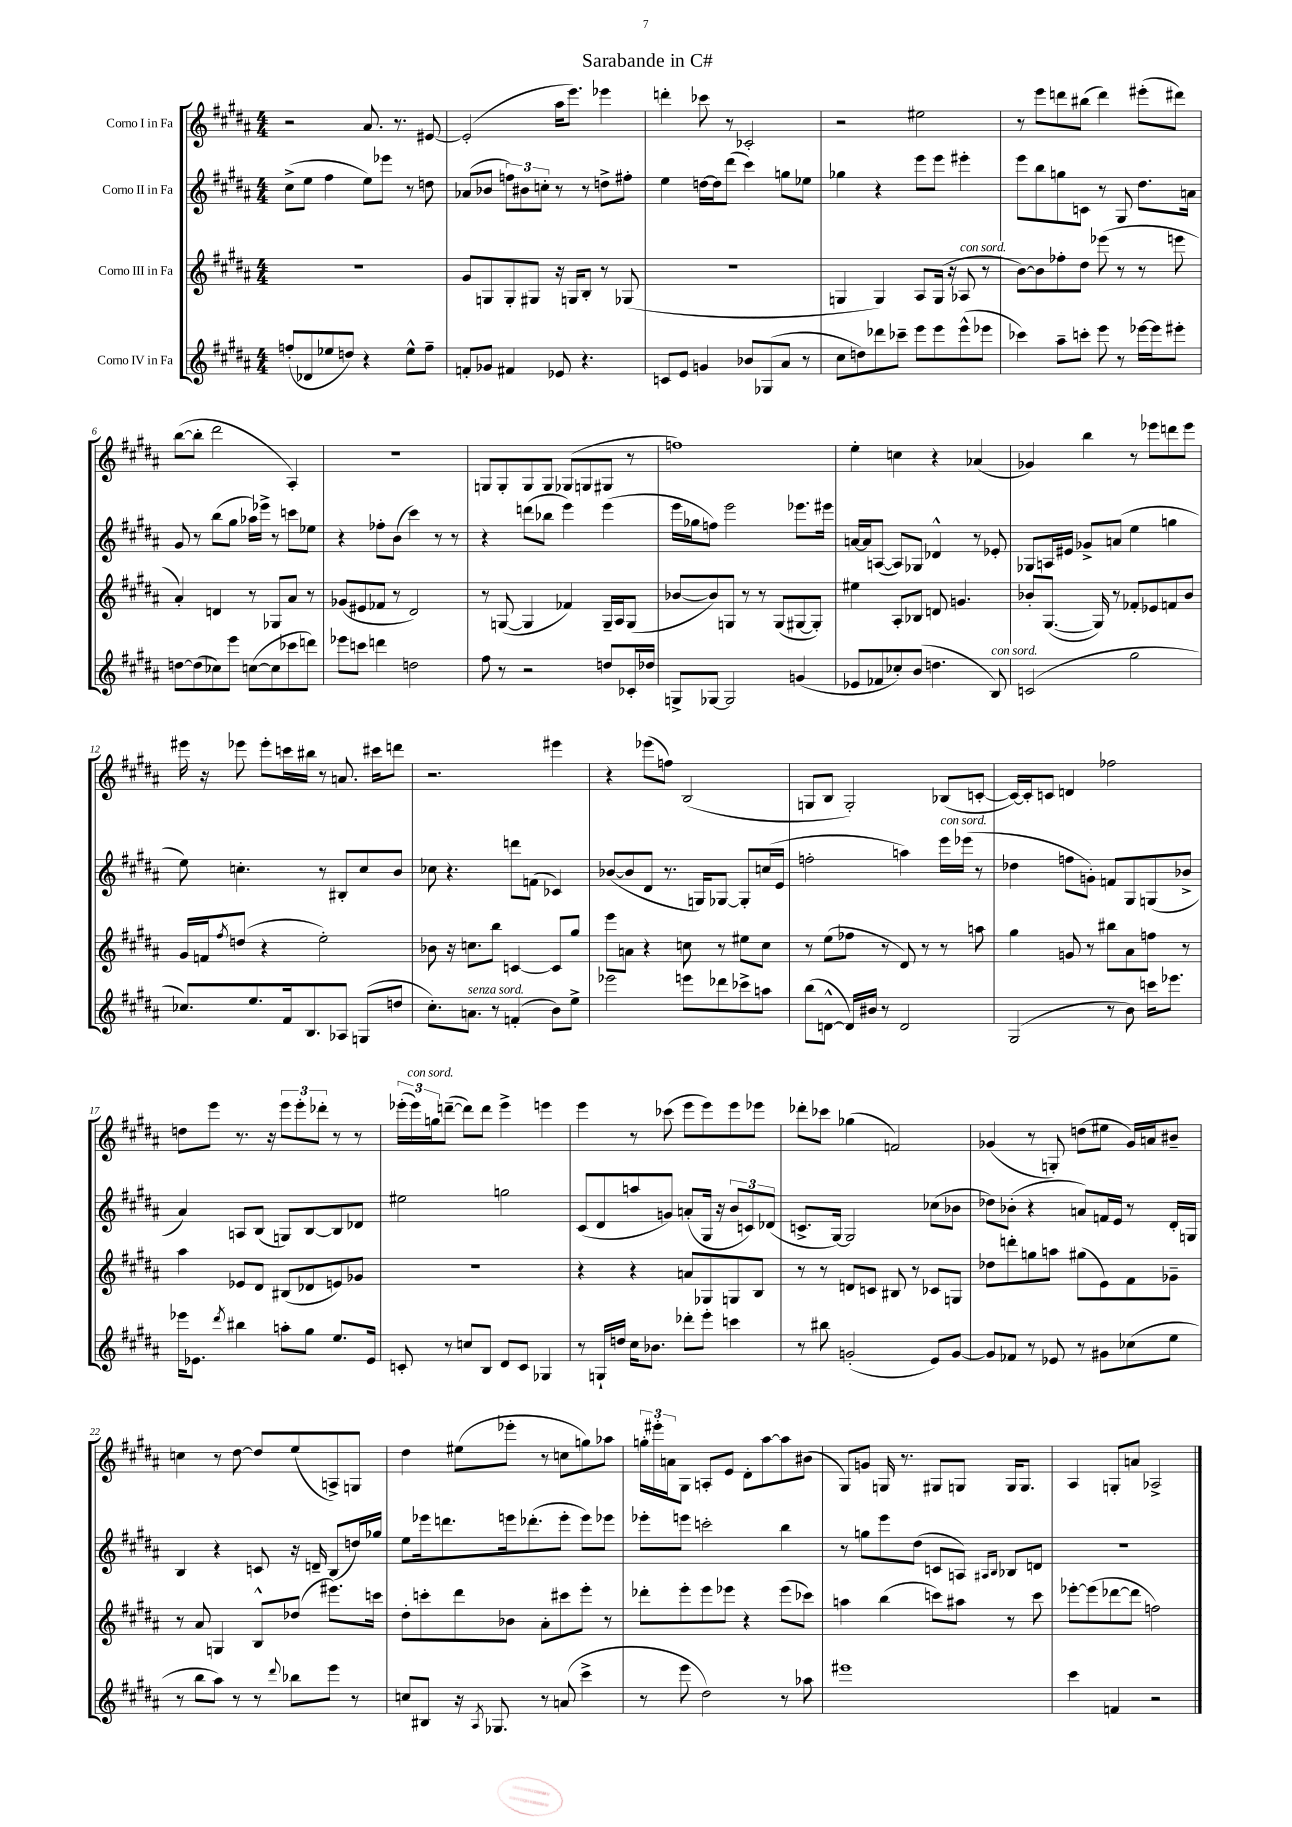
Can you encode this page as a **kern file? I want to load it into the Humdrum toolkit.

**kern	**kern	**kern	**kern
*staff4	*staff3	*staff2	*staff1
*clefG2	*clefG2	*clefG2	*clefG2
*k[f#c#g#d#a#]	*k[f#c#g#d#a#]	*k[f#c#g#d#a#]	*k[f#c#g#d#a#]
*M4/4	*M4/4	*M4/4	*M4/4
(8ff'	1r	(8cc#^	2r
8d-	.	8ee	.
8ee-	.	4ff#	.
8dd)	.	.	.
4r	.	8ee)	8.a#
.	.	8eee-	.
.	.	.	8.r
8ee-^^	.	8r	.
8ff~	.	8dd	[8e#
=	=	=	=
8f'	8g#	(8a-	(2e#']
8g-	8G	8b-	.
4f#	8G'	12ff)	.
.	.	12b#	.
.	8G#	.	.
.	.	12cc'	.
8e-	16r	8r	16aa#
.	16G	.	8.eee)
4.r	8B'	8r	.
.	8r	8dd^	4eee-
.	(8G-	8ff#'	.
=	=	=	=
8c	1r	4ee	4ddd'
8e	.	.	.
4g	.	[16dd	8ccc-
.	.	16dd]	.
.	.	(8ddd#	8r
8b-	.	4ccc#)	2c-'
(8G-	.	.	.
8a#	.	8gg	.
8r	.	8ee-	.
=	=	=	=
8cc#	4G	4gg-	2r
8dd)	.	.	.
8ddd-	4G)	4r	.
8ccc-~	.	.	.
8eee	8A#	8eee	2ee#
8eee	(16G	8eee	.
.	16r	.	.
(8eee^^	8A-	4eee#'	.
8eee-	8r	.	.
=	=	=	=
4ccc-)	[8b)	8eee	8r
.	8b]	8bb	8eee
8aa#~	8ff-'	8gg	8ddd
8ccc'	8dd#	8c	(8bb#
8eee	(8eee-	8r	4ddd)
8r	8r	8G#	.
[16eee-	8r	8.dd#	(8eee#'
16eee-]	.	.	.
8eee#'	8eee	.	8ddd#)
.	.	16a	.
=	=	=	=
[8dd	4a#')	8g#	([8bb
(8dd]	.	8r	8bb']
8cc-)	4d	(8bb	2ddd#
8eee	.	8gg#	.
([8cc	8r	16aa-)	.
.	.	16eee-^	.
8cc]	8G-	8r	.
8ccc-	8a#	8ccc	4A#')
8ddd)	8r	8ee-	.
=	=	=	=
8eee-	(8g-	4r	1r
8ccc	8e#	.	.
4ddd	8f-	8ff-'	.
.	8r	(8b	.
2dd	2d#)	4ccc#)	.
.	.	8r	.
.	.	8r	.
=	=	=	=
8ff#	8r	4r	8G
8r	([8G	.	8G'
2r	4G]	(8ddd	8G
.	.	8bb-	8G
.	4f-)	4eee)	(8G-
.	.	.	8G
8dd	16G~	(4eee	8G#
.	16A#	.	.
16c-'	(8G	.	8r
16dd-	.	.	.
=	=	=	=
8G^	[8b-	16eee	1ff)
.	.	16gg-	.
[8G-	8b-])	8ff)	.
2G-]	8G	2eee	.
.	8r	.	.
.	8r	.	.
.	(8G	.	.
(4g	[8G#	8.eee-	.
.	8G#'])	.	.
.	.	16eee#	.
=	=	=	=
8e-	4ee#	[16a	4ee'
.	.	16a]	.
8f-	.	([8A	.
8cc-')	8A#'	8A])	4cc
(8b	8B-	8G-	.
4.dd	8d	4d-^^	4r
.	4.g	.	.
.	.	8r	(4a-
8B)	.	8e-'	.
=	=	=	=
(2c	8b-'	8G-	4g-)
.	([8.G#	16A	.
.	.	16e#	.
.	.	8g-^	4bb
.	16G#])	.	.
.	8r	(8a	.
2gg#	8f-'	4ee	8r
.	8e-	.	8eee-
.	8f	4gg	8ddd
.	8b-	.	8eee-
=	=	=	=
8.cc-)	16g#	8ee)	16eee#
.	16f	.	16r
.	8qff#	.	.
.	(8dd	4.cc'	8eee-
8.ee	.	.	.
.	4r	.	8eee-'
16f#	.	.	16ccc
8.B	.	.	16bb#
.	2ee')	8r	8r
8A-	.	8B#'	8.a
(8G	.	8cc	.
.	.	.	16ccc#
8dd	.	8b	8ddd
=	=	=	=
8.cc#')	8b-	8cc-	2.r
.	16r	4.r	.
8.a	8.cc	.	.
8r	8bb	.	.
(4f'	[4c	8ddd	.
.	.	(8f	.
8b)	8c]	4c-)	4eee#
8ee^	8gg#	.	.
=	=	=	=
2eee-	8eee	([8b-	4r
.	8a	8b-]	.
.	4r	8d#	(8eee-
.	.	8.r	8ff)
8eee	8cc	.	(2B
.	.	16G)	.
8ddd-	8r	[8G-	.
8ccc-^	8ee#	8G-']	.
8aa	8cc	(16cc	.
.	.	16e	.
=	=	=	=
(8bb	8r	2ff'	8G
[8d^^	(8ee	.	8B
16d])	8ff-	.	2G')
16b#	.	.	.
8r	8r	.	.
2d	8d#)	4aa)	.
.	8r	.	.
.	8r	16eee	(8B-
.	.	(16eee-	.
.	8aa	8r	[8c'
=	=	=	=
(2G#	4gg#	4dd-	16c_)
.	.	.	16c']
.	.	.	8c
.	8g	8ff	4d
.	8r	8g')	.
8r	8bb#	8f	2ff-
8b)	8a#	8G#	.
16ccc	8ff	(8G	.
8.eee-	.	.	.
.	8r	8b-^	.
=	=	=	=
16eee-	4aa#	4a#)	8dd
8.e-	.	.	.
.	.	.	8eee
8qddd#	.	.	.
4bb#	8e-	8A	8.r
.	8d#	(8B	.
.	.	.	16r
8aa'	(8B#	8G)	12eee
.	.	.	12eee'
8gg#	8d-	[8B	.
.	.	.	12ddd-'
8.ee	8e)	8B]	8r
.	8g-	8d-	8r
16e-	.	.	.
=	=	=	=
8c'	1r	2ee#	(24eee-'
.	.	.	24eee-)
.	.	.	24gg
8r	.	.	([8ddd~
8cc	.	.	8ddd])
8B	.	.	8ddd
8d#	.	2gg	4eee-^
8c	.	.	.
4G-	.	.	4eee
=	=	=	=
8r	4r	(8c#	4eee
16G`	.	8d#	.
16dd	.	.	.
16cc#	4r	8aa	8r
8.b-	.	.	.
.	.	8g)	(8ccc-
8ddd-'	8a	(8a'	8eee
8eee'	8G-	16G#	8eee)
.	.	16r	.
4ccc	8G	12b	8eee
.	.	12c)	.
.	8B	.	8eee-
.	.	(12d-	.
=	=	=	=
8r	8r	8.c^	8ddd-'
8bb#	8r	.	8ccc-
.	.	[16G#)	.
(2g'	8d	2G#]	(4gg-
.	8c	.	.
.	8B#	.	2f)
.	8r	.	.
8e)	8c-	(8cc-	.
[8g	8G	8b-	.
=	=	=	=
8g]	8dd-	8dd-)	(4g-
8f-	8ddd'	(8b-'	.
8r	8gg	4r	8r
8e-	8aa	.	8G')
8r	(8gg#	8a)	(8dd
8g#	8e)	16f	8ee#
.	.	16e	.
(8cc-	8f#	8r	16g-)
.	.	.	16a
8ee	8g-~	16d#'	8b#~
.	.	16G	.
=	=	=	=
8r	8r	4B	4cc
8bb	8a#	.	.
8aa#)	4G	4r	8r
8r	.	.	[8dd#
8r	8B^^	8c	8dd#]
8qqddd#	.	.	.
8bb-	(8dd-	16r	(8ee
.	.	16d~	.
8eee	8.eee#)	(8B	8A^)
8r	.	16dd)	8G
.	16ccc	16gg-	.
=	=	=	=
8cc	8dd#'	8ee	4dd#
8B#	8ccc'	16eee-	.
.	.	8.ddd	.
16r	8ddd#	.	(8ee#
8qA#	.	.	.
8.G-	.	.	.
.	8b-	16eee	8eee-'
.	.	(8.ddd-'	.
8r	8a#'	.	8r
(8a	8ccc#	8eee'	8cc
4ccc#^	8eee'	8eee)	8gg)
.	8r	8eee-	8aa-
=	=	=	=
8r	8ddd-'	8eee-'	24gg'
.	.	.	24eee#'
.	.	.	24a
8eee	8eee'	8eee	8G#
2dd#)	8eee	2ccc'	8A'
.	8eee-	.	8e
.	4r	.	8d#'
.	.	.	[8aa#
8r	(8eee-	4bb	8aa#]
8aa-	8ccc-)	.	(8b#
=	=	=	=
1eee#	4aa	8r	8G#)
.	.	8gg	8g
.	(4bb	8eee	16G
.	.	.	8.r
.	.	(8dd#	.
.	8ccc)	8c	8G#
.	8aa#	8A)	8G
.	.	16qqA#	.
.	.	16qqB	.
.	8r	8B-	16G
.	.	.	8.G
.	8ccc	8d	.
=	=	=	=
4ccc#	[8eee-'	1r	4A#
.	(8eee-]	.	.
4f	[8ddd-	.	8G'
.	8ddd-]	.	8a
2r	2ff)	.	2A-^
==	==	==	==
*-	*-	*-	*-
